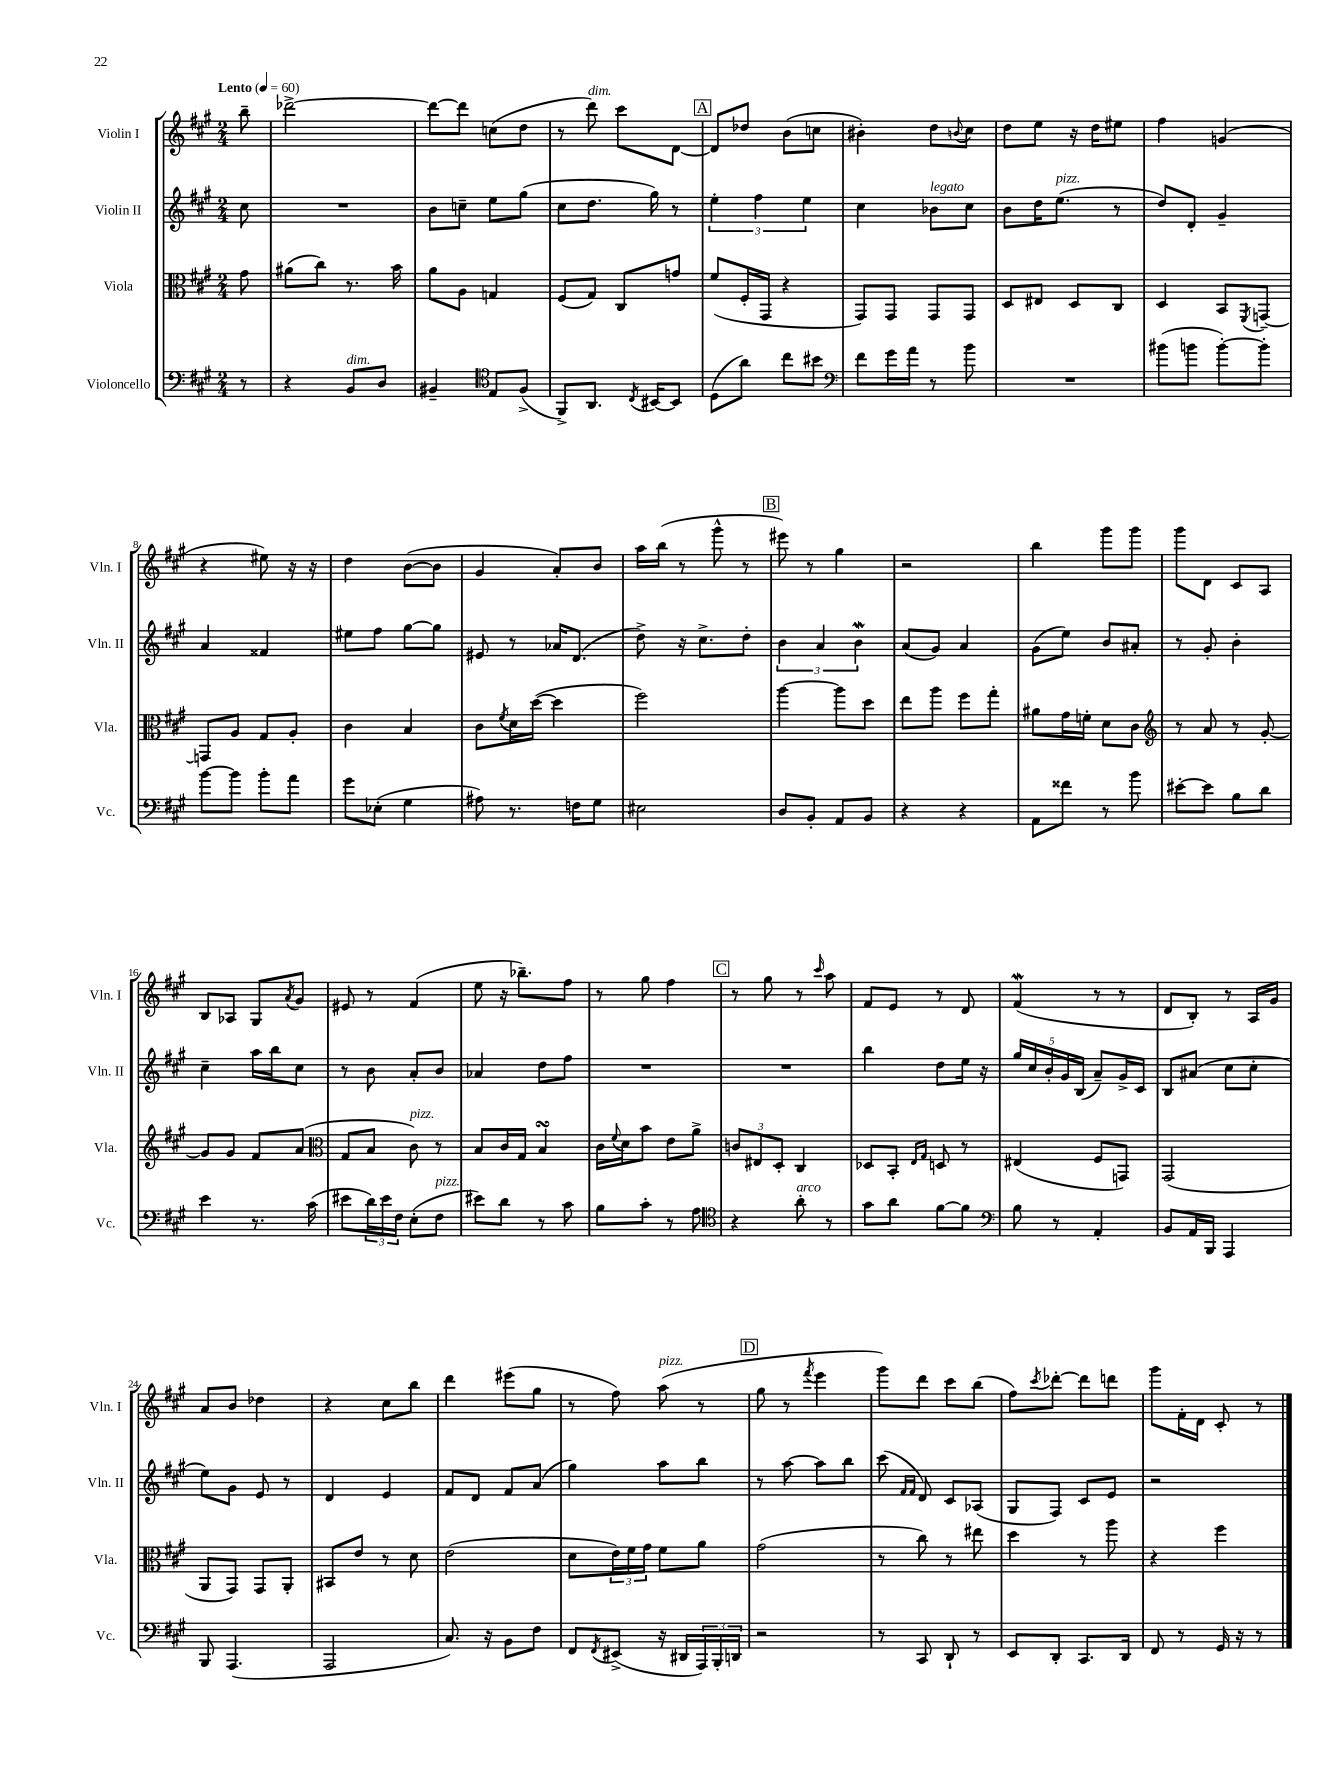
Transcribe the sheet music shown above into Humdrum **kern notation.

**kern	**kern	**kern	**kern
*staff4	*staff3	*staff2	*staff1
*clefF4	*clefC3	*clefG2	*clefG2
*k[f#c#g#]	*k[f#c#g#]	*k[f#c#g#]	*k[f#c#g#]
*M2/4	*M2/4	*M2/4	*M2/4
*MM60	*MM60	*MM60	*MM60
8r	8g#	8cc#	8bb~
=	=	=	=
4r	(8a#	2r	[2ddd-^
.	8cc#)	.	.
8BB	8.r	.	.
8D	.	.	.
.	16b	.	.
=	=	=	=
4BB#~	8a	8b	8ddd-_
.	8A	8cc~	8ddd-]
*clefC4	*	*	*
8E	4G	8ee	(8cc
(8F#^	.	(8gg#	8dd
=	=	=	=
8FF#^)	(8F#	8cc#	8r
8.AA	8G#)	8.dd	8ddd)
.	8C#	.	8ccc#
8qC#	.	.	.
[16BB#	.	16gg#)	.
8BB#]	8g	8r	[8d
=	=	=	=
(8D	(8f#	6ee'	8d]
8a)	16F#'	.	8dd-
.	.	6ff#	.
.	16GG#	.	.
8cc#	4r	.	(8b
.	.	6ee	.
8b#	.	.	8cc
=	=	=	=
*clefF4	*	*	*
8f#	8GG#)	4cc#	4b#')
16g#	8GG#	.	.
16a	.	.	.
8r	8GG#	8b-	8dd
.	.	.	8qqb
8b	8GG#	8cc#	8cc#
=	=	=	=
2r	8D	8b	8dd
.	8E#	16dd	8ee
.	.	(8.ee	.
.	8D	.	16r
.	.	.	16dd
.	8C#	8r	8ee#
=	=	=	=
(8b#	4D	8dd)	4ff#
8b	.	8d'	.
[8b')	8BB	4g#~	(4g
.	8qFF#	.	.
8b']	[8GG~	.	.
=	=	=	=
[8b	8GG]	4a	4r
8b]	8A	.	.
8b'	8G#	4f##	8ee#)
8a	8A'	.	16r
.	.	.	16r
=	=	=	=
8g#	4c#	8ee#	4dd
(8E-'	.	8ff#	.
4G#	4B	[8gg#	([8b
.	.	8gg#]	8b]
=	=	=	=
8A#)	8c#	8e#	4g#
.	8qf#	.	.
8.r	16d	8r	.
.	([16dd	.	.
.	4dd]	16a-	8a')
16F	.	(8.d	.
8G#	.	.	8b
=	=	=	=
2E#	2ff#)	8dd^)	16aa
.	.	.	(16bb
.	.	16r	8r
.	.	8.cc#^	.
.	.	.	8ggg#^^
.	.	8dd'	8r
=	=	=	=
8D	[4aa	6b	8eee#)
8BB'	.	.	8r
.	.	6a	.
8AA	8aa]	.	4gg#
.	.	6b	.
8BB	8dd	.	.
=	=	=	=
4r	8ee	(8a	2r
.	8aa	8g#)	.
4r	8ff#	4a	.
.	8gg#'	.	.
=	=	=	=
8AA	8a#	(8g#	4bb
8f##	16g#	8ee)	.
.	16f'	.	.
8r	8d	8b	8ggg#
8b	8c#	8a#'	8ggg#
=	=	=	=
*	*clefG2	*	*
[8e#'	8r	8r	8ggg#
8e#]	8a	8g#'	8d
8B	8r	4b'	8c#
8d	[8g#'	.	8A
=	=	=	=
4e	8g#]	4cc#~	8B
.	8g#	.	8A-
8.r	8f#	16aa	8G#
.	.	16bb	.
.	.	.	8qa
.	(8a	8cc#	8g#
(16c#	.	.	.
=	=	=	=
*	*clefC3	*	*
8e#	8G#	8r	8e#
24d)	8B	8b	8r
24e#	.	.	.
24F#	.	.	.
(8E'	8c#)	8a'	(4f#
8F#	8r	8b	.
=	=	=	=
8e#)	8B	4a-	8ee
8d	16c#	.	16r
.	16G#	.	8.bb-~)
8r	4B	8dd	.
8c#	.	8ff#	8ff#
=	=	=	=
8B	16c#	2r	8r
.	8qqf#	.	.
.	16d	.	.
8c#'	8b	.	8gg#
8r	8e	.	4ff#
8A	8a^	.	.
=	=	=	=
*clefC4	*	*	*
4r	12c	2r	8r
.	12E#	.	.
.	.	.	8gg#
.	12D'	.	.
8a'	4C#	.	8r
.	.	.	16qqccc#
8r	.	.	8aa
=	=	=	=
8g#	8D-	4bb	8f#
8a	8BB'	.	8e
.	16qqE	.	.
.	16qqG#	.	.
[8f#	8D	8dd	8r
8f#]	8r	16ee	8d
.	.	16r	.
=	=	=	=
*clefF4	*	*	*
8B	(4E#	20gg#	(4f#
.	.	20cc#	.
.	.	20b'	.
8r	.	.	.
.	.	20g#	.
.	.	(20B	.
4AA'	8F#	8a~)	8r
.	8GG)	16g#^	8r
.	.	16c#	.
=	=	=	=
8BB	(2GG#	8B	8d
16AA	.	(8a#	8B')
16BBB	.	.	.
4AAA	.	8cc#	8r
.	.	8cc#'	16A
.	.	.	16g#
=	=	=	=
8BBB	8AA	8ee)	8a
(4.AAA	8GG#)	8g#	8b
.	8GG#	8e	4dd-
.	8AA'	8r	.
=	=	=	=
2AAA	8BB#	4d	4r
.	8e	.	.
.	8r	4e	8cc#
.	8d	.	8bb
=	=	=	=
8.C#)	(2e	8f#	4ddd
.	.	8d	.
16r	.	.	.
8BB	.	8f#	(8eee#
8F#	.	(8a	8gg#
=	=	=	=
8FF#	8d	4gg#)	8r
8qFF#	.	.	.
(8EE#^	24e)	.	8ff#)
.	24f#	.	.
.	24g#	.	.
16r	8f#	8aa	(8aa
16DD#	.	.	.
24AAA)	8a	8bb	8r
24BBB'	.	.	.
24DD	.	.	.
=	=	=	=
2r	(2g#	8r	8gg#
.	.	[8aa	8r
.	.	.	8qfff#
.	.	8aa]	4eee
.	.	8bb	.
=	=	=	=
8r	8r	(8ccc#	8ggg#)
.	.	16qqf#	.
.	.	16qqf#	.
8CC#	8cc#)	8d)	8ddd
8DD`	8r	8c#	8ccc#
8r	8ee#	(8A-	(8bb
=	=	=	=
8EE	4dd	8G#	8ff#)
.	.	.	8qccc#
8DD'	.	8F#)	[8ddd-'
8.CC#	8r	8c#	8ddd-]
.	8aa	8e	8ddd
16DD	.	.	.
=	=	=	=
8FF#	4r	2r	8ggg#
8r	.	.	16f#'
.	.	.	16d
16GG#	4ff#	.	8c#'
16r	.	.	.
8r	.	.	8r
==	==	==	==
*-	*-	*-	*-
